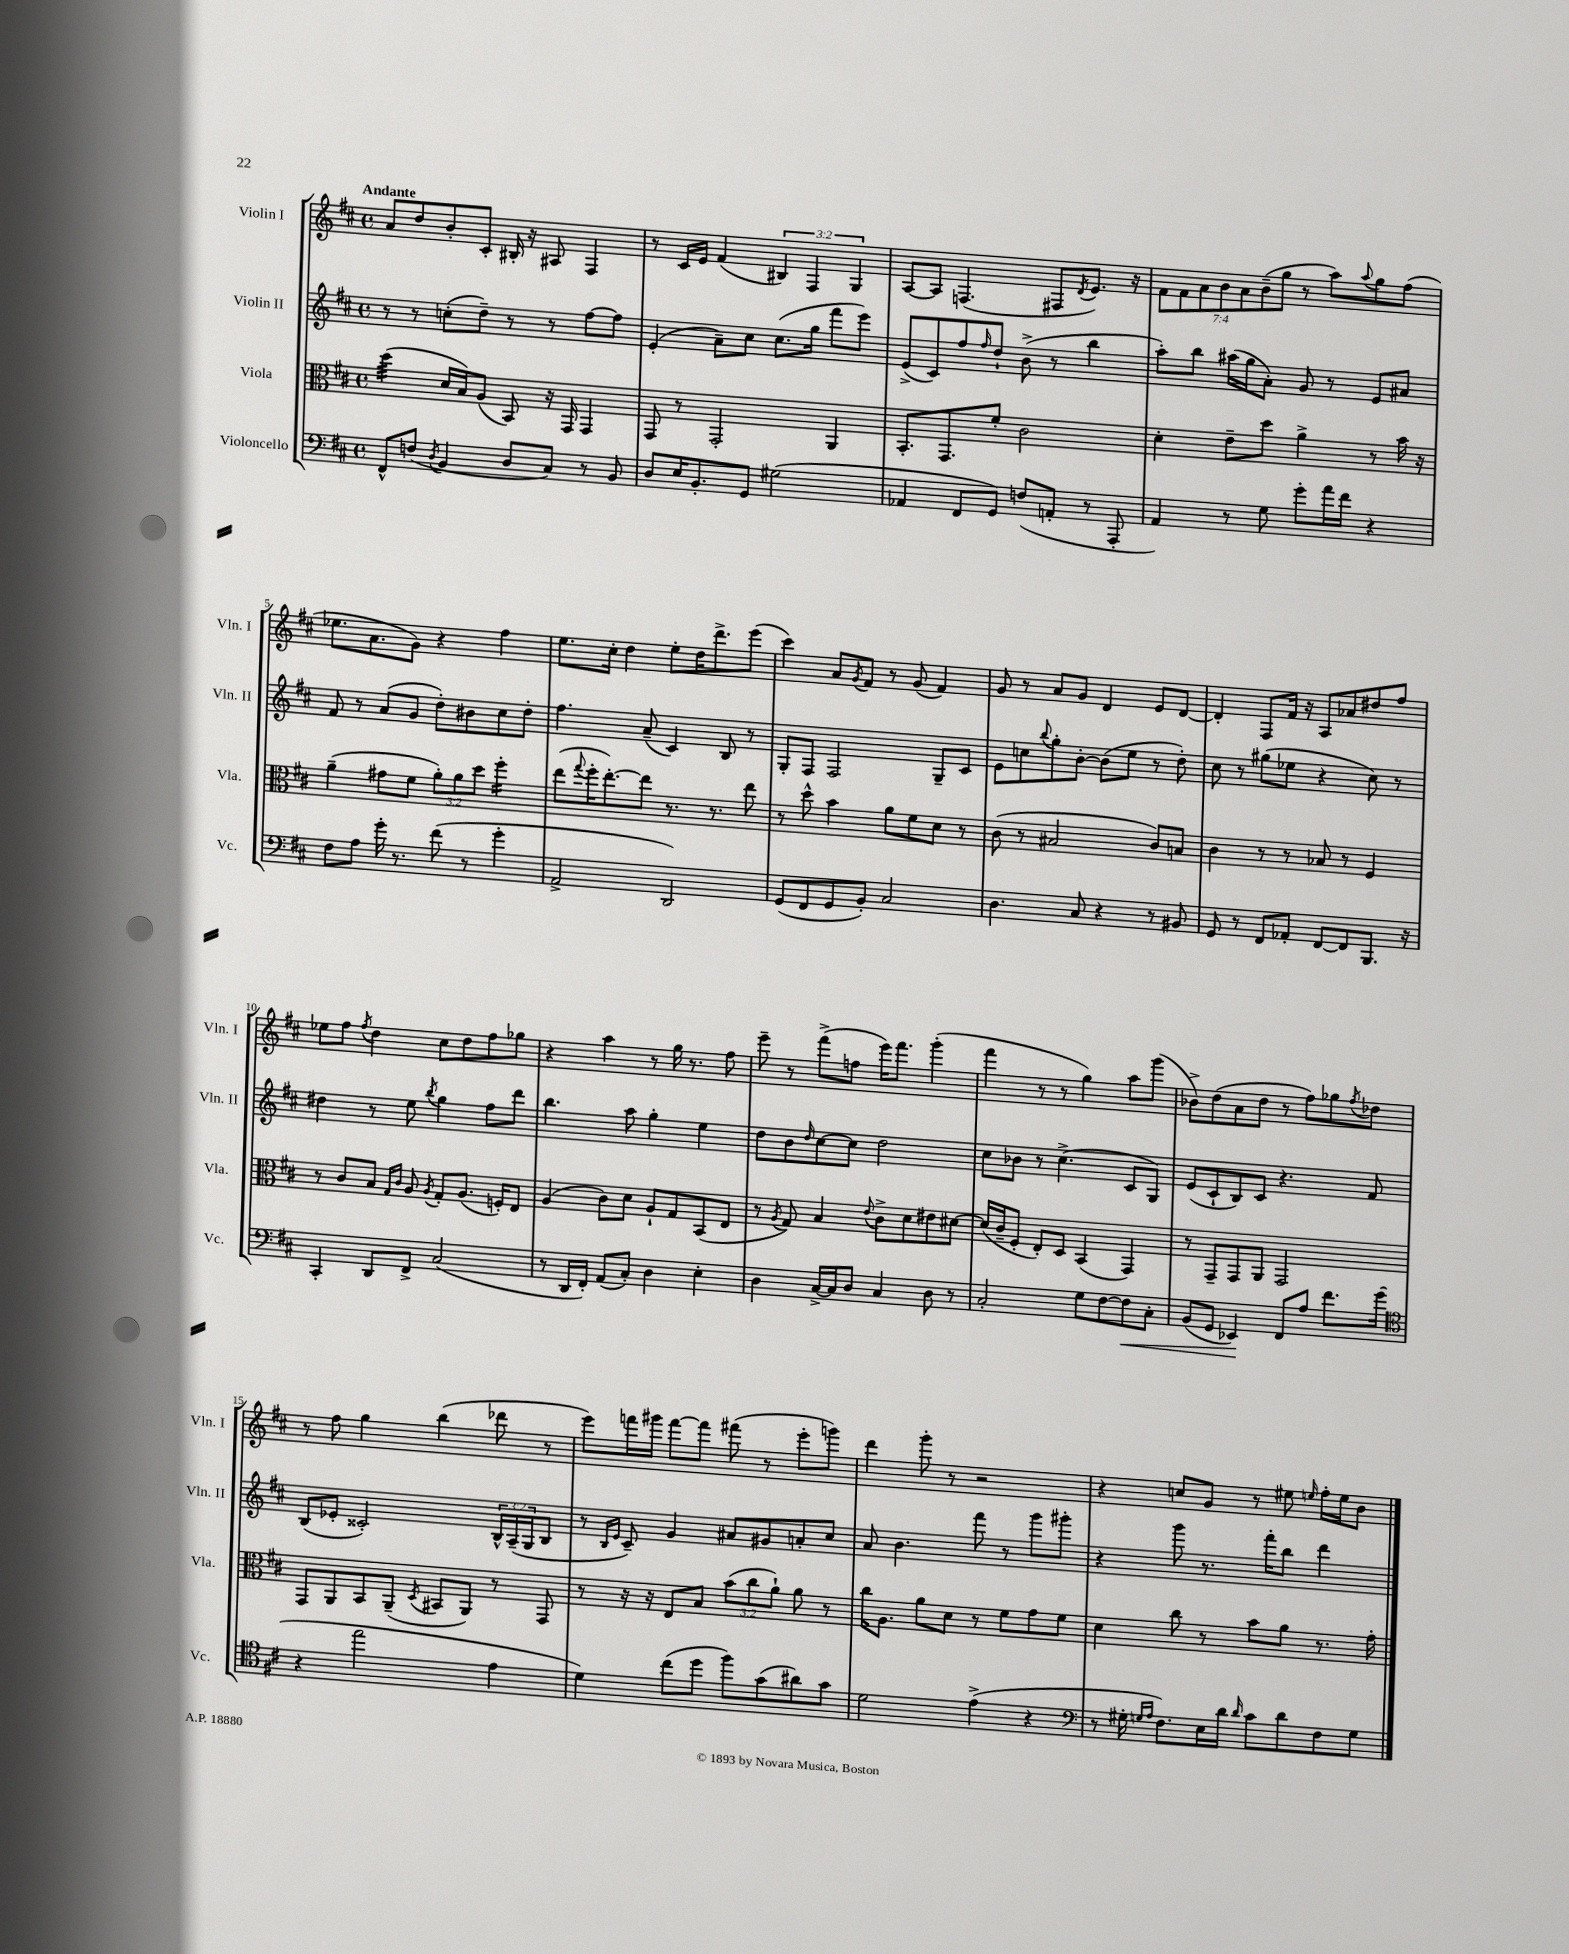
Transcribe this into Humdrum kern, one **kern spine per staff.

**kern	**kern	**kern	**kern
*staff4	*staff3	*staff2	*staff1
*clefF4	*clefC3	*clefG2	*clefG2
*k[f#c#]	*k[f#c#]	*k[f#c#]	*k[f#c#]
*M4/4	*M4/4	*M4/4	*M4/4
*met(c)	*met(c)	*met(c)	*met(c)
8FF#^^	(4dd	8r	8a
(8F	.	8r	8dd
8qD	.	.	.
4BB	16d	(8cc'	8b'
.	16B)	.	.
.	(8A	8dd~)	8c#'
8D	8BB)	8r	16B#'
.	.	.	16r
8C#)	16r	8r	8A#
.	16GG	.	.
8r	4GG	[8ff#	4F#
8BB	.	8ff#]	.
=	=	=	=
8D	8GG	(4e'	8r
16E	8r	.	16c#
8.BB'	.	.	16e
.	2GG'	8a~)	(4f#
8GG	.	8cc#	.
(2G#	.	(8.cc#	6B#)
.	.	.	6F#
.	.	16gg	.
.	4AA	8fff#	.
.	.	.	6G
.	.	8eee)	.
=	=	=	=
4AA-	8.BB'	(8e^	[8A
.	.	8c#)	8A]
.	8.GG	.	.
8FF#	.	8ff#	(4.F
.	.	16qqff#	.
8GG)	8f#'	8dd`	.
(8F	2c#	(8b^	.
8AA'	.	8r	8F#
.	.	.	8qd
8r	.	4bb	8.e)
8AAA'	.	.	.
.	.	.	16r
=	=	=	=
4AA)	4d'	8aa')	14f#
.	.	.	14f#
.	.	8bb	.
.	.	.	14a
.	.	.	14b
8r	8e~	(16aa#	.
.	.	.	14a
.	.	16gg	.
.	.	.	(14b~
8G	8dd	8a')	.
.	.	.	14gg
8g'	4a^	8g	8r
16a	.	8r	8aa)
16f#	.	.	.
.	.	.	8qqaa
4r	8r	8e	8gg
.	16b	8a#	(8ff#
.	16r	.	.
=	=	=	=
8F#	(4a~	8f#	8.ee-
8A	.	8r	.
.	.	.	8.a
16g'	8g#	(8a	.
8.r	.	.	.
.	8f#	8g	8g)
(8f#	12a')	8dd')	4r
.	12a	.	.
8r	.	8b#	.
.	12dd	.	.
4g'	4ff#'	8cc#	4ff#
.	.	8dd'	.
=	=	=	=
2AA^	(8ee	4.ff#	8.ee
.	8qqgg	.	.
.	16ff#'	.	.
.	[8.ee')	.	16cc#'
.	.	.	4dd
.	8ee]	(8a~	.
2DD)	8.r	4c#)	8ee'
.	.	.	16dd
.	8.r	.	8.ddd^
.	.	8B	.
.	8ee	8r	(8eee
=	=	=	=
(8GG	8r	8G'	4ccc#)
8FF#	8dd^^	8F#	.
8GG	4b	2F#	8a
.	.	.	8qg
8BB')	.	.	8f#
2C#	8a	.	8r
.	8f#	.	(8g
.	8d	8G~	4f#)
.	8r	8c#	.
=	=	=	=
4.D	(8c#	8e	8g
.	8r	8cc	8r
.	.	8qqbb	.
.	2B#	8gg'	8a
8C#	.	[8b'	8g
4r	.	(8b]	4d
.	.	8ee	.
8r	8c#)	8r	8e
8BB#	8B	8dd')	[8d
=	=	=	=
8GG	4c#	8cc#	4d']
8r	.	8r	.
8FF#	8r	(8gg#	8F#
8AA-'	8r	8ee-	16f#
.	.	.	16r
[8FF#	8B-	4r	8A
8FF#]	8r	.	8a-
8.BBB	4F#	8cc#)	8dd#
.	.	8r	8ff#
16r	.	.	.
=	=	=	=
4CC#'	8r	4dd#	8ee-
.	8c#	.	8ff#
.	.	.	8qff#
8DD	8B	8r	4dd
.	16qqG	.	.
.	16qqc#	.	.
8FF#^	8A	8ee	.
.	8qA	8qbb	.
(2C#	8G'	4gg	8cc#
.	(8.A	.	8dd
.	.	8ff#	8ff#
.	16F')	.	.
.	8E	8ddd	8gg-
=	=	=	=
8r	(4A	4.bb	4r
16DD	.	.	.
16FF#')	.	.	.
(8AA	8c#)	.	4aa
8C#')	8d	8aa	.
4D	8A`	4gg'	8r
.	8G	.	16gg
.	.	.	8.r
4E'	(8BB	4ee	.
.	8E	.	8ff#
=	=	=	=
4D	8r	8dd	8eee~
.	8qA	.	.
.	8G)	8b	8r
.	.	16qqdd	.
[16C#^	4B	[8cc#	(8fff#^
16C#]	.	.	.
8D	.	8cc#]	8ff
.	8qqe	.	.
4C#	8c#^	2dd	16eee)
.	.	.	8.fff#
.	8d	.	.
8D	8e#	.	(4ggg'
8r	[8d#	.	.
=	=	=	=
2C#'	(16d#]	8cc#	4fff#
.	16c#~	.	.
.	8F#'	8b-	.
.	8E')	8r	8r
.	8D	(4.cc#^	8r
8G	(4BB	.	4gg)
[8F#	.	.	.
8F#]	4GG)	8c#	8aa
8C#'	.	8G)	(8ggg
=	=	=	=
(8BB	8r	(8e	8b-^)
8GG	8GG~	8c#`	(8dd
4EE-)	8GG	8B)	8a
.	8AA	8c#	8dd
8FF#	2GG	4.r	8r
8A	.	.	8ff#)
8.f#	.	.	8gg-
.	.	.	8qff#
.	.	8f#	8dd-
(16g	.	.	.
=	=	=	=
*clefC4	*	*	*
4r	8GG	(8B	8r
.	8AA	8e-'	8ff#
2ee	8BB	2c##')	4gg
.	(8AA~	.	.
.	8qD	.	.
.	8BB#	.	(4bb
.	8AA)	.	.
4e	8r	24B^^	8ddd-
.	.	(24A~	.
.	.	24G	.
.	8GG	8B	8r
=	=	=	=
4d)	8r	8r	8eee)
.	.	16qqB	.
.	.	16qqe	.
.	16r	8c#~)	16fff
.	16r	.	16ggg#
(8cc#	8E	4g	[8fff
8dd	8B	.	8fff]
8ff#)	(12b	8a#	(8fff#
.	12cc#	.	.
(8g	.	8g#	8r
.	12a`)	.	.
8a#)	8a	8a'	8eee'
8g	8r	8cc#	8ggg)
=	=	=	=
2d	16cc#	8a	4ddd
.	8.A	.	.
.	.	4.b	.
.	8a	.	8ggg'
.	8d	.	8r
(4e^	8r	8fff#	2r
.	8f#	8r	.
4r	8g	8ggg	.
.	8f#	8ggg#'	.
=	=	=	=
*clefF4	*	*	*
8r	4d	4r	4r
16G#'	.	.	.
16qqG	.	.	.
16qqA	.	.	.
8.F#)	.	.	.
.	8cc#	8ggg	8cc
16E	8r	8.r	8g
16d	.	.	.
16qqd	.	.	.
8c#	8b	.	8r
.	.	16fff#'	.
8d	8a	8bb	8ee#
.	.	.	16qqee
8F#	8.r	4ddd	16ff#'
.	.	.	16ee
8G	.	.	8b
.	16g'	.	.
==	==	==	==
*-	*-	*-	*-
